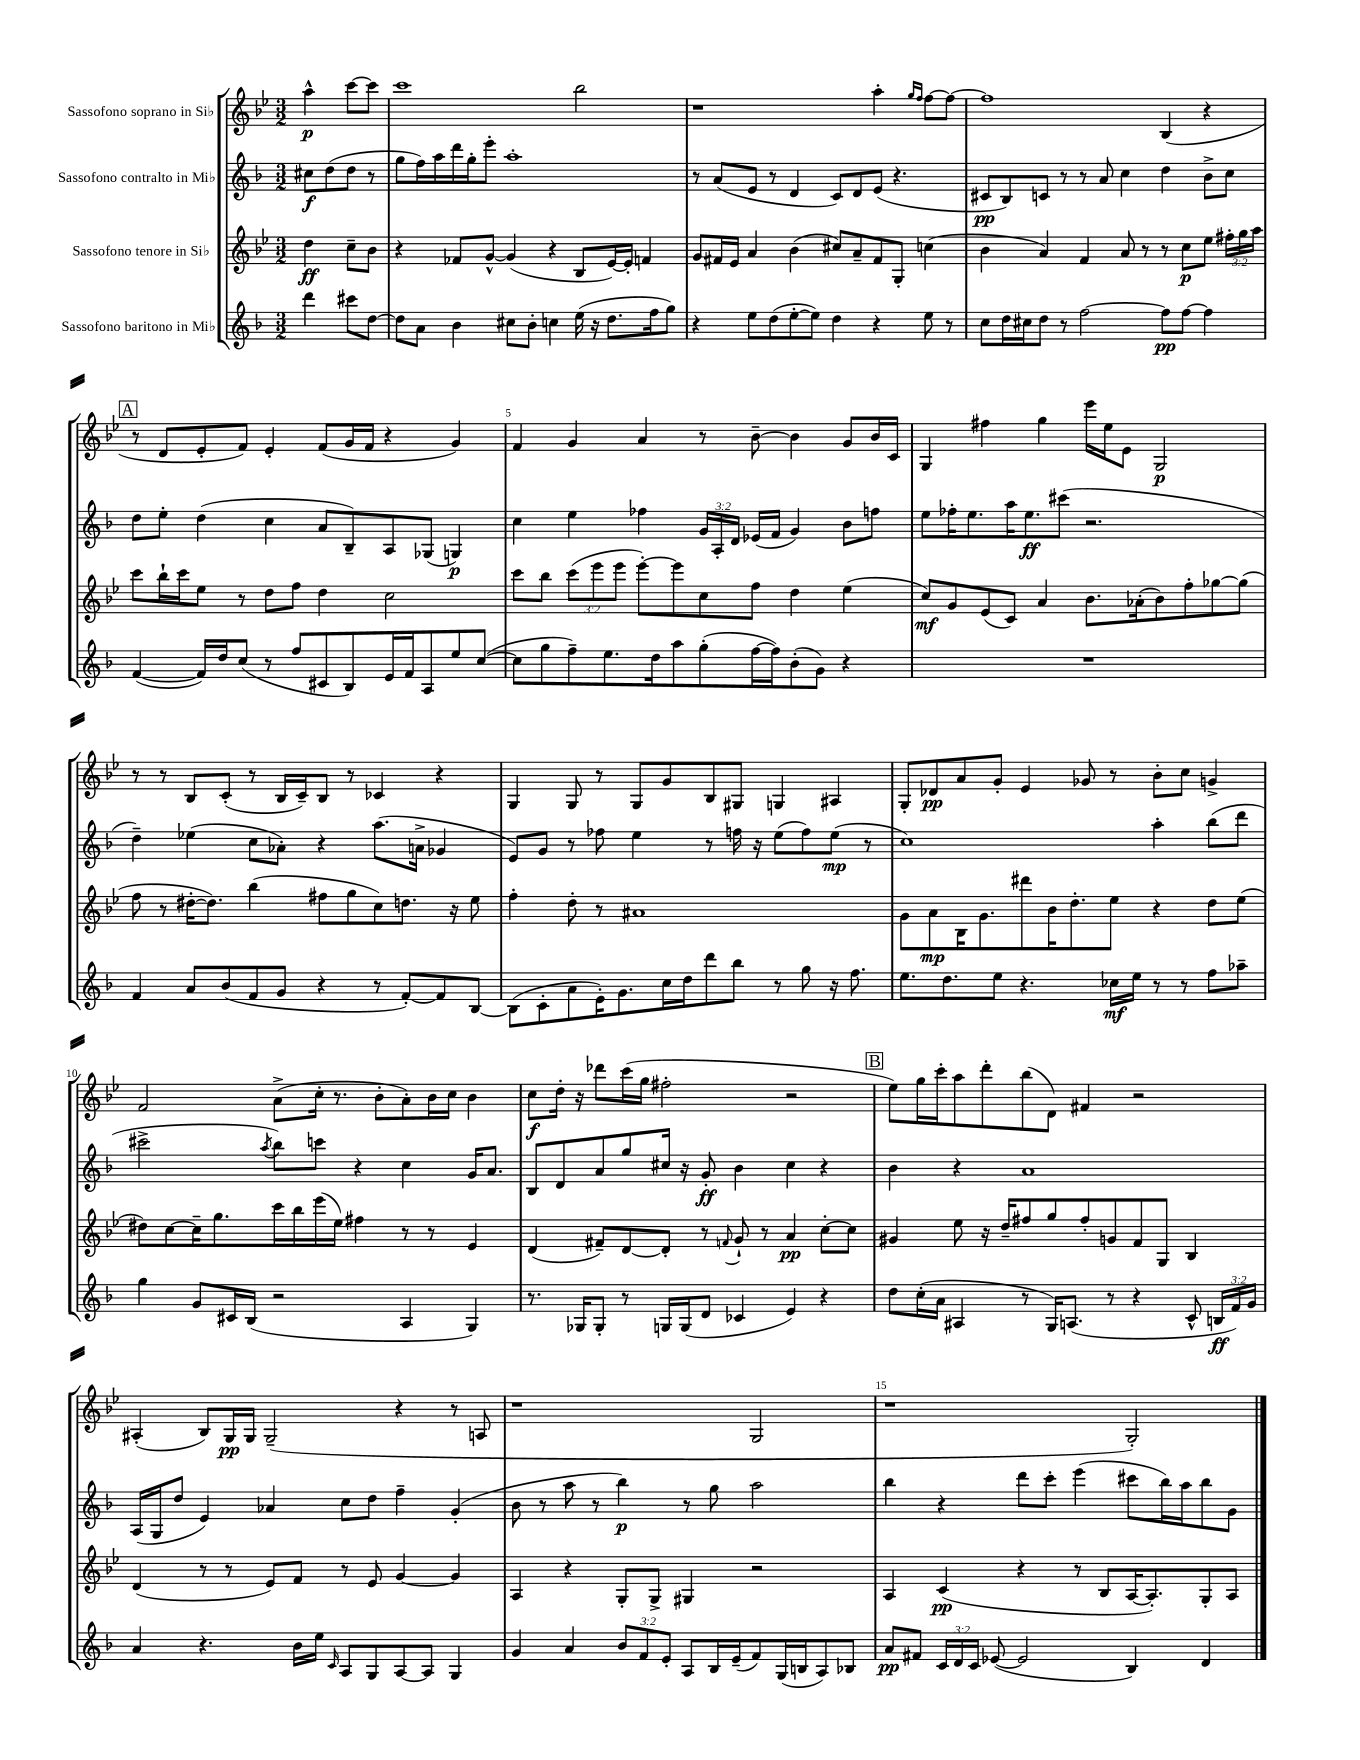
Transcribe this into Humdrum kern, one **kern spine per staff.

**kern	**kern	**kern	**kern
*staff4	*staff3	*staff2	*staff1
*clefG2	*clefG2	*clefG2	*clefG2
*k[b-]	*k[b-e-]	*k[b-]	*k[b-e-]
*M3/2	*M3/2	*M3/2	*M3/2
4ddd\	4dd\	8cc#\L	4aa^^\
.	.	(8dd\	.
8ccc#\L	8cc~\L	8dd\J	[8ccc\L
[8dd\J	8b-\J	8r	8ccc\]J
=	=	=	=
8dd\]L	4r	8gg\L	1ccc
8a\J	.	16ff\L)	.
.	.	16aa\	.
4b-\	8f-/L	16ddd\	.
.	.	16gg'\J	.
.	[8g^^/J	8eee'\J	.
8cc#\L	(4g/]	1aa'	.
8b-'\J	.	.	.
4cc\	4r	.	.
(16ee\	8B-/L	.	2bb-\
16r	.	.	.
8.dd\L	[16e-/L)	.	.
.	16e-'/]JJ	.	.
.	4f/	.	.
16ff\k	.	.	.
8gg\J)	.	.	.
=	=	=	=
4r	8g/L	8r	1r
.	16f#/L	(8a/L	.
.	16e-/JJ	.	.
8ee\L	4a/	8e/J	.
(8dd\	.	8r	.
[8ee'\	(4b-\	4d/	.
8ee\]J)	.	.	.
4dd\	8cc#/L)	8c/L)	.
.	8a~/	8d/	.
4r	8f#/	(8e/J	4aa'\
.	8G'/J	4.r	.
.	.	.	16qqgg/LL
.	.	.	16qqff/JJ
8ee\	(4cc\	.	[8ff\L
8r	.	.	8ff\_J
=	=	=	=
8cc\L	4b-\	8c#/L	1ff]
16dd\L	.	8B-/)	.
16cc#\J	.	.	.
8dd\J	4a/)	8c/J	.
8r	.	8r	.
[2ff\	4f/	8r	.
.	.	8a/	.
.	8a/	4cc\	.
.	8r	.	.
8ff\]L	8r	4dd\	(4B-/
[8ff\J	8cc\L	.	.
4ff\]	8ee-\J	8b-^\L	4r
.	24ff#'\LL	8cc\J	.
.	24gg\	.	.
.	24aa\JJ	.	.
=	=	=	=
([4f/	8ccc\L	8dd\L	8r
.	16bb-`\L	8ee'\J	8d/L
.	16ccc\J	.	.
16f/]LL)	8ee-\J	(4dd\	8e-'/
16dd/J	.	.	.
(8cc/J	8r	.	8f/J)
8r	8dd\L	4cc\	4e-'/
8ff/L	8ff\J	.	.
8c#/	4dd\	8a/L	(8f/L
8B-/)	.	8B-~/)	16g/L
.	.	.	16f/JJ
16e/L	2cc\	8A/	4r
16f/J	.	.	.
8A/	.	(8G-/J	.
8ee/	.	4G/)	4g/)
([8cc/J	.	.	.
=	=	=	=
8cc\]L	8ccc\L	4cc\	4f/
8gg\	8bb-\J	.	.
8ff~\)	(12ccc\L	4ee\	4g/
.	12eee-\	.	.
8.ee\	.	.	.
.	12eee-\J	.	.
.	[8eee-'\L)	4ff-\	4a/
16dd\k	.	.	.
8aa\	8eee-\]	.	.
(8gg'\	8cc\	24g/LL	8r
.	.	24A'/	.
.	.	24d/JJ	.
[16ff\L	8ff\J	(16e-/LL	[8b-~\
16ff\]J)	.	16f/JJ	.
(8b-'\	4dd\	4g/)	4b-\]
8g\J)	.	.	.
4r	(4ee-\	8b-\L	8g/L
.	.	8ff\J	16b-/L
.	.	.	16c/JJ
=	=	=	=
1.r	8cc/L)	8ee\L	4G/
.	8g/	16ff-'\K	.
.	.	8.ee\	.
.	(8e-/	.	4ff#\
.	8c/J)	16aa\K	.
.	.	8.ee\	.
.	4a/	.	4gg\
.	.	(8ccc#\J	.
.	8.b-\L	2.r	16eee-\LL
.	.	.	16ee-\J
.	.	.	8e-\J
.	(16a-'\k	.	.
.	8b-\)	.	2G/
.	8ff'\	.	.
.	[8gg-\	.	.
.	(8gg-\]J	.	.
=	=	=	=
4f/	8ff\	4dd~\)	8r
.	8r	.	8r
8a/L	[16dd#'\LK	(4ee-\	8B-/L
.	8.dd#\]J)	.	.
(8b-/	.	.	(8c'/J
8f/	(4bb-\	8cc\L	8r
8g/J	.	8a-'\J)	16B-/LL
.	.	.	16c~/J)
4r	8ff#\L	4r	8B-/J
.	8gg\	.	8r
8r	8cc\)	(8.aa\L	4c-/
[8f'/L)	8.dd\J	.	.
.	.	16a^\Jk	.
8f/]	.	4g-/	4r
.	16r	.	.
[8B-/J	8ee-\	.	.
=	=	=	=
(8B-\]L	4ff'\	8e/L)	4G/
8c'\	.	8g/J	.
8a\	8dd'\	8r	8G/
16e'\K)	8r	8ff-\	8r
8.g\	.	.	.
.	1a#	4ee\	8G/L
16cc\L	.	.	8g/
16dd\J	.	.	.
8ddd\	.	8r	8B-/
8bb-\J	.	16ff\	8G#/J
.	.	16r	.
8r	.	(8ee\L	4G/
8gg\	.	8ff\)	.
16r	.	(8ee\J	4A#/
8.ff\	.	.	.
.	.	8r	.
=	=	=	=
8.ee\L	8g\L	1cc)	8G'/L
.	8a\	.	8d-/
8.dd\	.	.	.
.	16B-\K	.	8a/
.	8.g\	.	.
8ee\J	.	.	8g'/J
4.r	8ddd#\	.	4e-/
.	16b-\K	.	.
.	8.dd'\	.	.
.	.	.	8g-/
16cc-\LL	8ee-\J	.	8r
16ee\JJ	.	.	.
8r	4r	4aa'\	8b-'\L
8r	.	.	8cc\J
8ff\L	8dd\L	(8bb-\L	4g^/
8aa-~\J	(8ee-\J	8ddd\J	.
=	=	=	=
4gg\	8dd#\L)	2ccc#^\	2f/
.	[8cc\	.	.
8g/L	16cc~\]K	.	.
.	8.gg\	.	.
16c#/L	.	.	.
(16B-/JJ	.	.	.
.	.	8qaa/	.
2r	16ccc\L	8bb-\L)	(8a^\L
.	16bb-\	.	.
.	(16eee-\	8ccc\J	16cc'\Jk
.	16ee-\JJ)	.	8.r
.	4ff#\	4r	.
.	.	.	8b-'\L
4A/	8r	4cc\	8a'\)
.	8r	.	16b-\L
.	.	.	16cc\JJ
4G/)	4e-/	16g/LK	4b-\
.	.	8.a/J	.
=	=	=	=
8.r	(4d/	8B-/L	8cc\L
.	.	8d/	16dd'\Jk
16G-/LK	.	.	16r
8G-'/J	8f#~/L)	8a/	8ddd-\L
8r	[8d/	8gg/	(16ccc\L
.	.	.	16gg\JJ
16G/LL	8d'/]J	16cc#/Jk	2ff#'\
(16G/J	.	16r	.
8d/J	8r	8g'/	.
.	8qqf/	.	.
4c-/	8g`/	4b-\	.
.	8r	.	.
4e/)	4a/	4cc#\	2r
4r	[8cc'\L	4r	.
.	8cc\]J	.	.
=	=	=	=
8dd\L	4g#/	4b-\	8ee-\L)
(16cc'\L	.	.	16gg\L
16a\JJ	.	.	16ccc'\J
4A#/	8ee-\	4r	8aa\
.	16r	.	8ddd'\
.	16dd~/LK	.	.
8r	8ff#/	1a	(8bb-\
16G/LK)	8gg/	.	8d\J)
(8.A/J	.	.	.
.	8ff#'/	.	4f#/
8r	8g/	.	.
4r	8f/	.	2r
.	8G/J	.	.
8c^^/	4B-/	.	.
24B/LL	.	.	.
24f/)	.	.	.
24g/JJ	.	.	.
=	=	=	=
4a/	(4d/	(16A/LL	(4A#'/
.	.	16G/J	.
.	.	8dd/J	.
4.r	8r	4e/)	8B-/L)
.	8r	.	16G/L
.	.	.	16G/JJ
.	8e-/L)	4a-/	(2G~/
16b-\LL	8f/J	.	.
16ee\JJ	.	.	.
16qqc/	.	.	.
8A/L	8r	8cc\L	.
8G/	8e-/	8dd\J	.
[8A/	[4g/	4ff~\	4r
8A/]J	.	.	.
4G/	4g/]	(4g'/	8r
.	.	.	8A/
=	=	=	=
4g/	4A/	8b-\	1r
.	.	8r	.
4a/	4r	8aa\	.
.	.	8r	.
12b-/L	8G'/L	4bb-\)	.
12f/	.	.	.
.	8G^/J	.	.
12e'/J	.	.	.
8A/L	4G#/	8r	.
16B-/L	.	8gg\	.
(16e~/J	.	.	.
8f/)	2r	2aa\	2G/
(16G/L	.	.	.
16B/J	.	.	.
8A/)	.	.	.
8B-/J	.	.	.
=	=	=	=
8a/L	4A/	4bb-\	1r
8f#/J	.	.	.
24c/LL	(4c/	4r	.
24d/	.	.	.
24c/JJ	.	.	.
([8e-/	.	.	.
2e-/]	4r	8ddd\L	.
.	.	8ccc'\J	.
.	8r	(4eee\	.
.	8B-/L	.	.
4B-/)	[16A/K	8ccc#\L	2G'/)
.	8.A'/])	.	.
.	.	16bb-\L)	.
.	.	16aa\J	.
4d/	8G'/	8bb-\	.
.	8A/J	8g\J	.
==	==	==	==
*-	*-	*-	*-
